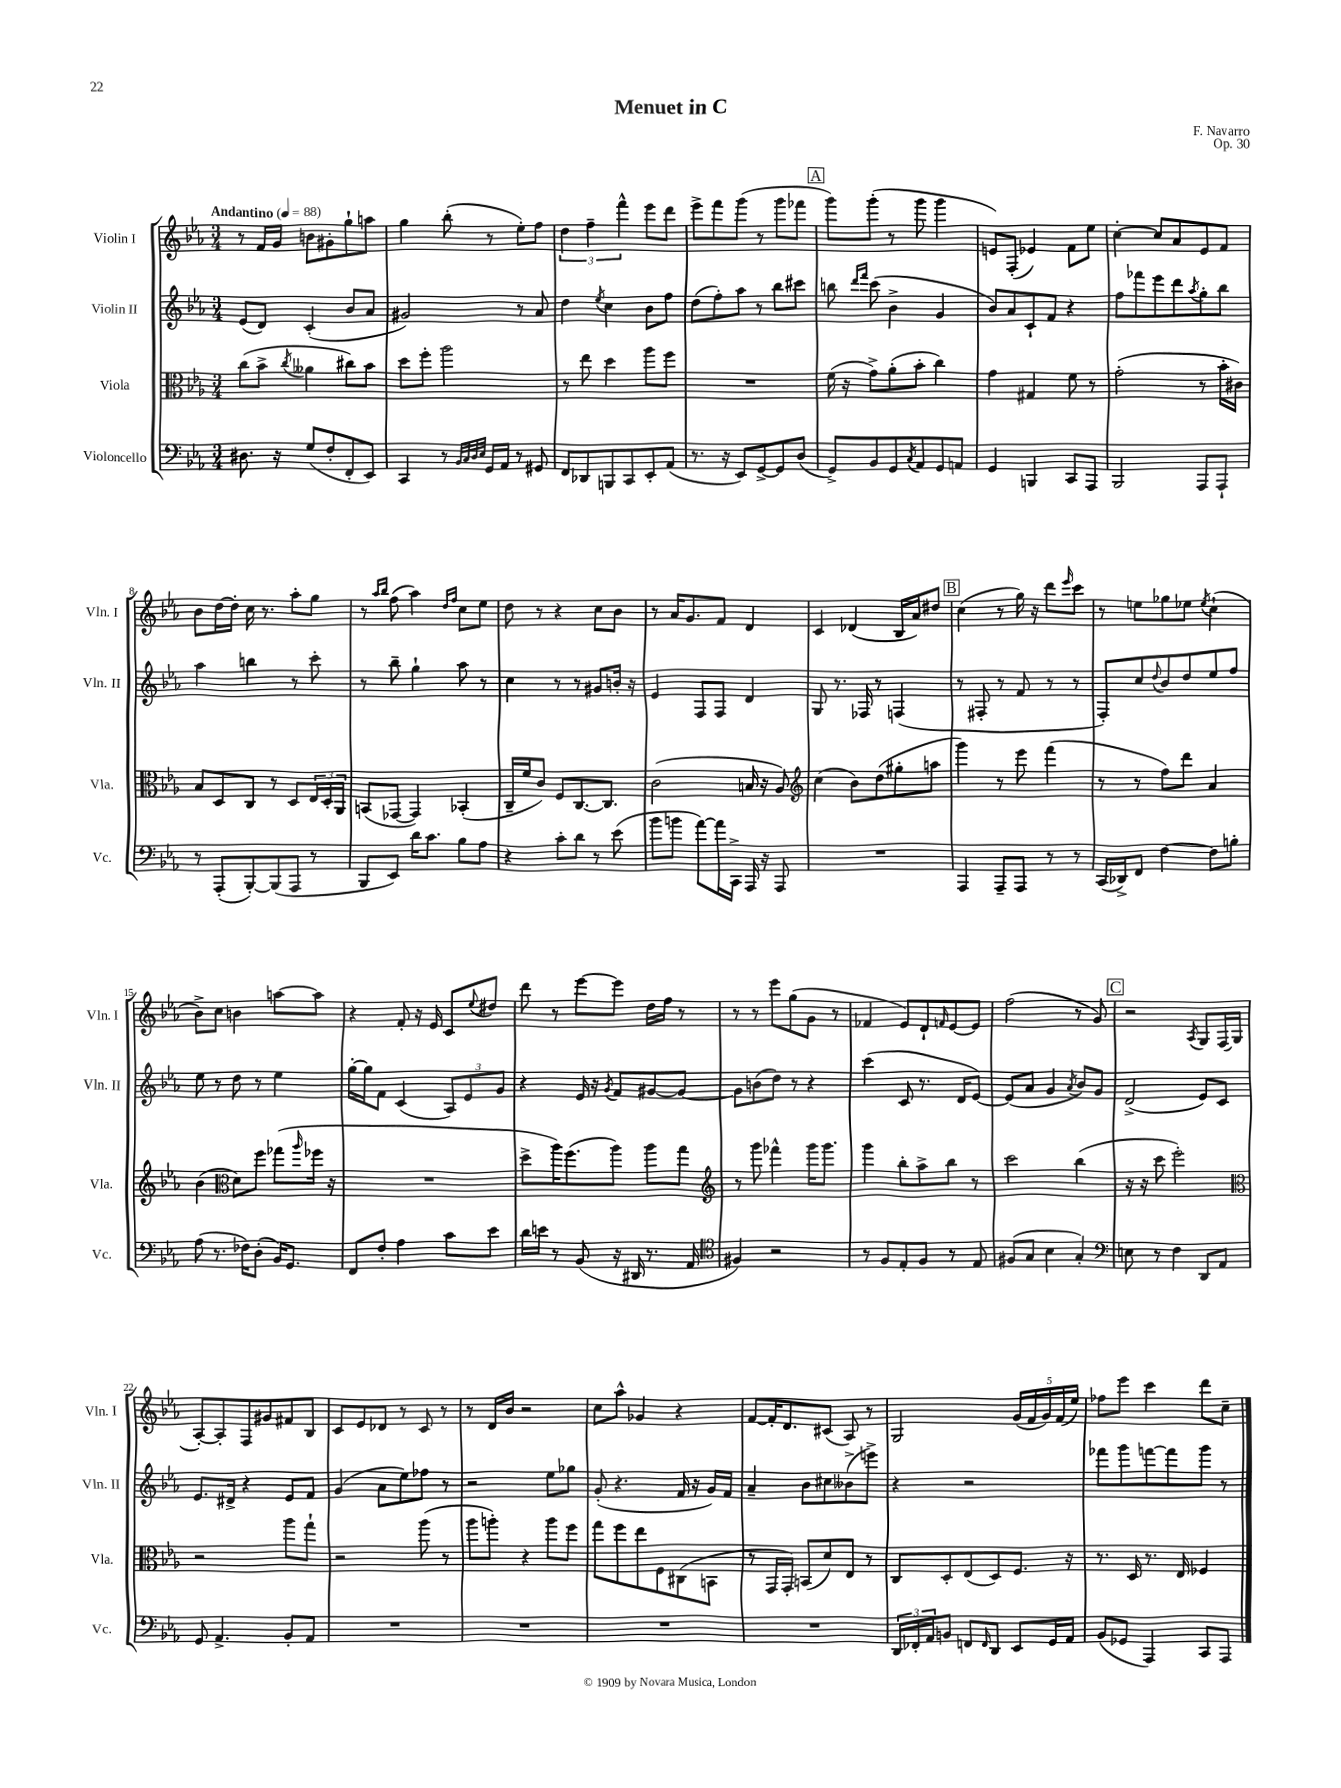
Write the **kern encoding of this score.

**kern	**kern	**kern	**kern
*part4	*part3	*part2	*part1
*staff4	*staff3	*staff2	*staff1
*I"Violoncello	*I"Viola	*I"Violin II	*I"Violin I
*I'Vc.	*I'Vla.	*I'Vln. II	*I'Vln. I
*clefF4	*clefC3	*clefG2	*clefG2
*k[b-e-a-]	*k[b-e-a-]	*k[b-e-a-]	*k[b-e-a-]
*M3/4	*M3/4	*M3/4	*M3/4
*MM88	*MM88	*MM88	*MM88
=1	=1	=1	=1
!	!	!	!LO:TX:a:B:t=Andantino
8.D#X\	(8cc\L	(8e-/L	8r
.	8b-^\J	8d/J)	16f/LL
16r	.	.	16g/JJ
.	8qcc/	.	.
(8G/L	4a--X\	(4c'/	8bn\L
8F'/	.	.	8g#X'\
8FF'/	8cc#X\L)	8b-/L	8gg`\
8EE-/J)	8b-\J	8a-/J	8aan\J
=2	=2	=2	=2
4CC/	8dd\L	2g#X/)	4gg\
.	8ff'\J	.	.
8r	2aa-\	.	(8bb-'\
32qqBB-/LLL	.	.	.
32qqC/	.	.	.
32qqD/	.	.	.
32qqE-/JJJ	.	.	.
16GG/LL	.	.	8r
16AA-/JJ	.	.	.
8r	.	8r	8ee-'\L)
8GG#X/	.	8a-/	8ff\J
=3	=3	=3	=3
8FF/L	8r	4dd\	6dd\
8DD-X/	8ee-\	.	.
.	.	.	6ff~\
.	.	8qee-/	.
8BBBn/	4dd\	4cc\	.
.	.	.	6fff^^\
8CC/	.	.	.
8EE-'/	8aa-\L	8b-\L	8eee-\L
(8AA-/J	8ff\J	8ff\J	8ddd\J
=4	=4	=4	=4
8.r	2.r	(8dd\L	8eee-^\L
.	.	8ff'\)	8fff\
16r	.	.	.
8EE-/L)	.	8aa-\J	(8ggg\J
[8GG^/	.	8r	8r
8GG/]	.	8bb-\L	8ggg\L
(8D/J	.	8ccc#X\J	8fff-X\J
!!LO:REH:place=s1:t=A
=5	=5	=5	=5
8GG^/L)	(16f\	8bbn\	8ggg\L)
.	16r	.	.
.	.	16qqddd/LL	.
.	.	16qqfff/JJ	.
8BB-/	8g^\L)	(8ccc\	(8ggg'\J
8GG/	(8a-'\	4b-^\	8r
8qC/	.	.	.
8AA-/	8b-'\J	.	8ggg\
8GG/	4cc\)	4g/	4ggg\
8AAn/J	.	.	.
=6	=6	=6	=6
4GG/	4g\	8b-/L)	8en/L)
.	.	8a-/	(8F'/J
4BBBn/	4G#X/	8c`/	4e-X/)
.	.	8f/J	.
8CC/L	8f\	4r	8f\L
8AAA-/J	8r	.	8ee-\J
=7	=7	=7	=7
2BBB-/	(2g'\	8ff\L	[4cc'\
.	.	8fff-X\	.
.	.	8eee-\	8cc/L]
.	.	8ddd\	8a-/
.	.	8qaa-/	.
8AAA-/L	8r	8gg'\	8e-/
8AAA-`/J	16b-'\LL	8bb-\J	8f/J
.	16c#X\JJ)	.	.
!!LO:LB:g=z
=8	=8	=8	=8
8r	8B-/L	4aa-\	8b-\L
(8AAA-'/L	8D/	.	[16dd\L
.	.	.	16dd'\JJ]
[8BBB-'/)	8C/J	4bbn\	16cc\
.	.	.	8.r
(8BBB-/]	8r	.	.
8AAA-/J	8D/L	8r	8aa-'\L
8r	24E-/L	8ccc'\	8gg\J
.	24D'/	.	.
.	24AA-/JJ	.	.
=9	=9	=9	=9
8BBB-/L	(8BBn/L	8r	8r
.	.	.	16qqaa-/LL
.	.	.	16qqbb-/JJ
8EE-/J)	[8GG-X/J	8bb-~\	(8ff\
16d\KL	4GG-/])	4gg`\	4aa-\)
8.c\J	.	.	.
.	.	.	16qqdd/LL
.	.	.	16qqff/JJ
8B-\L	(4BB-X'/	8aa-\	8cc\L
8A-\J	.	8r	8ee-\J
=10	=10	=10	=10
4r	16C~/LL	4cc\	8dd\
.	16f/J	.	.
.	8c/J)	.	8r
8c'\L	8F/L	8r	4r
8d\J	[8.C/	8r	.
8r	.	8g#X/L	8cc\L
.	8.C/J]	.	.
(8e-\	.	16bn'/Jk	8b-\J
.	.	16r	.
=11	=11	=11	=11
8b-\L	(2c\	4e-/	8r
8bn\J	.	.	16a-/KL
.	.	.	8.g/
[8a-\L)	.	8F/L	.
16a-\L]	.	8F/J	8f/J
16CC^\JJ	.	.	.
16AAA-/	16Bn/	4d/	4d/
16r	16r	.	.
8AAA-/	8A-/)	.	.
=12	=12	=12	=12
*	*clefG2	*	*
2.r	(4cc\	8G/	4c/
.	.	8.r	.
.	8b-\L)	.	(4d-X/
.	.	16F-X/	.
.	(8dd\	8r	.
.	8gg#X'\	(4Fn/	16B-/LL
.	.	.	16a-/J)
.	8aan\J	.	8dd#X/J
!!LO:REH:place=s1:t=B
=13	=13	=13	=13
4AAA-/	4ggg\)	8r	(4cc\
.	.	8F#X'/	.
8AAA-~/L	8r	8r	8r
8AAA-/J	8eee-\	8f/	16gg\)
.	.	.	16r
8r	(4fff\	8r	8ddd\L
.	.	.	16qqeee-/
8r	.	8r	8ccc\J
=14	=14	=14	=14
(16CC/LL	8r	8F'/L)	8r
16DD-X^/J)	.	.	.
8FF/J	8r	8cc/	8een\L
.	.	8qqdd/	.
[4F\	8ff\L)	8b-/	8gg-X\
.	8ddd\J	8dd/	8ee-X\J
.	.	.	8qee-/
8F\L]	4a-/	8ee-/	(4cc`\
8Bn'\J	.	8ff/J	.
!!LO:LB:g=z
=15	=15	=15	=15
(8A-\	(4b-\	8ee-\	8b-^\L)
8.r	.	8r	8cc\J
*	*clefC3	*	*
.	8d\L)	8dd\	4bn\
16F-X\KL)	.	.	.
(8D'\J	8ff\J	8r	.
16BB-/KL)	(8gg-X\L	4ee-\	[8aan\L
8.GG/J	.	.	.
.	16qqaa-/	.	.
.	16ff-X\Jk	.	8aa\J]
.	16r	.	.
=16	=16	=16	=16
8FF/L	2.r	[16gg'\LL	4r
.	.	16gg\J]	.
8F'/J	.	8f\J	.
4A-\	.	(4c/	8f'/
.	.	.	16r
.	.	.	16e-/
8c\L	.	12A-/L)	8c/L
.	.	12e-/	.
.	.	.	8qqee-/
8e-\J	.	.	8dd#X/J
.	.	12g/J	.
=17	=17	=17	=17
16d\LL	8dd^\L	4r	8ddd\
16en\JJ	.	.	.
8r	16aa-\K)	.	8r
.	(8.ff\	.	.
(8BB-/	.	16e-/	[8eee-\L
.	.	16r	.
.	.	8qg/	.
16r	8aa-\J)	8f/L	8eee-\J]
16DD#X/	.	.	.
8.r	8aa-\L	[8g#X/	16dd\LL
.	.	.	16ff\JJ
.	8gg\J	8g#/J_	8r
16AA-/	.	.	.
=18	=18	=18	=18
*clefC4	*clefG2	*	*
4F#X/)	8r	8g#\L]	8r
.	8ggg\	(8bn\	8r
2r	4fff-X^^\	8dd\J)	8eee-\L
.	.	8r	(8gg\
.	16ggg\KL	4r	8g\J
.	8.ggg\J	.	.
.	.	.	8r
=19	=19	=19	=19
8r	4ggg\	(4ccc\	4f-X/
8F/L	.	.	.
8E-'/	8bb-'\L	8c/	8e-/L)
8F/J	8aa-^\	8.r	8d`/
.	.	.	16qqfn/
8r	8bb-\J	.	[8e-/
.	.	16d/KL	.
8E-/	8r	[8e-/J)	8e-/J]
=20	=20	=20	=20
(8F#X/L	2ccc\	(8e-/L]	(2ff\
8G/J	.	8a-/J	.
4B-\	.	4g/	.
.	.	8qa-/	.
4G'/)	(4bb-\	8b-/L)	8r
.	.	8g/J	8g/)
!!LO:REH:place=s1:t=C
=21	=21	=21	=21
*clefF4	*	*	*
8En\	16r	(2d^/	2r
.	16r	.	.
8r	8ccc\	.	.
4F\	2eee-'\)	.	.
.	.	.	8qA-/
8DD/L	.	8e-/L)	8G/L
8AA-/J	.	8c/J	(16F/L
.	.	.	16G/JJ
!!LO:LB:g=z
=22	=22	=22	=22
*	*clefC3	*	*
8GG/	2r	8.e-/L	[8A-'/L)
4.AA-^/	.	.	8A-'/]
.	.	16d#X^/Jk	.
.	.	4r	8F/
.	.	.	8g#X/
8BB-'/L	8aa-\L	8e-/L	8f#X/
8AA-/J	8gg`\J	8f/J	8B-/J
=23	=23	=23	=23
2.r	2r	(4g/	8c/L
.	.	.	8e-/
.	.	8a-\L	8d-X/J
.	.	8ee-\)	8r
.	(8aa-\	8ff-X\J	8c/
.	8r	8r	8r
=24	=24	=24	=24
2.r	8aa-\L	2r	8r
.	8aan'\J)	.	16d/LL
.	.	.	16b-/JJ
.	4r	.	2r
.	8aa\L	8ee-\L	.
.	8ff\J	8gg-X\J	.
=25	=25	=25	=25
2.r	8gg\L	(8g'/	8cc\L
.	8ff\	4.r	8aa-^^\J
.	8ee-\	.	4g-X/
.	8F\	.	.
.	(8C#X\	16f/	4r
.	.	16r	.
.	8BBn\J	16g/LL)	.
.	.	16f/JJ	.
=26	=26	=26	=26
2.r	8r	4a-~/	[8f/L
.	16GG/LL	.	16f'/K]
.	16GG'/JJ)	.	8.d/
.	(8BBn/L	8b-\L	.
.	8d/)	8cc#X\	(8c#X/J
.	8E-/J	(8b--X^\	8A-/)
.	8r	8eeen^\J)	8r
=27	=27	=27	=27
24DD/LL	8C/L	4r	2G/
24FF-X'/	.	.	.
24AA-/J	.	.	.
8BBn/J	8D'/	.	.
8FFn/L	(8E-/	2r	.
16qqFF/	.	.	.
8DD/J	8D/)	.	.
8EE-/L	8.F/J	.	(20g/LL
.	.	.	20f/
.	.	.	20g/)
16GG/L	.	.	.
.	.	.	(20f/
16AA-/JJ	16r	.	.
.	.	.	20ee-/JJ)
=28	=28	=28	=28
(8BB-/L	8.r	8fff-X\L	8ff-X\L
8GG-X/J	.	8ggg\	8eee-\J
.	16D/	.	.
4AAA-/)	8.r	[8fffn\	4ccc\
.	.	8fff\]	.
.	16E-/	.	.
8CC/L	4F-X/	8ggg\J	8ddd\L
8AAA-/J	.	8r	8cc~\J
==	==	==	==
*-	*-	*-	*-
